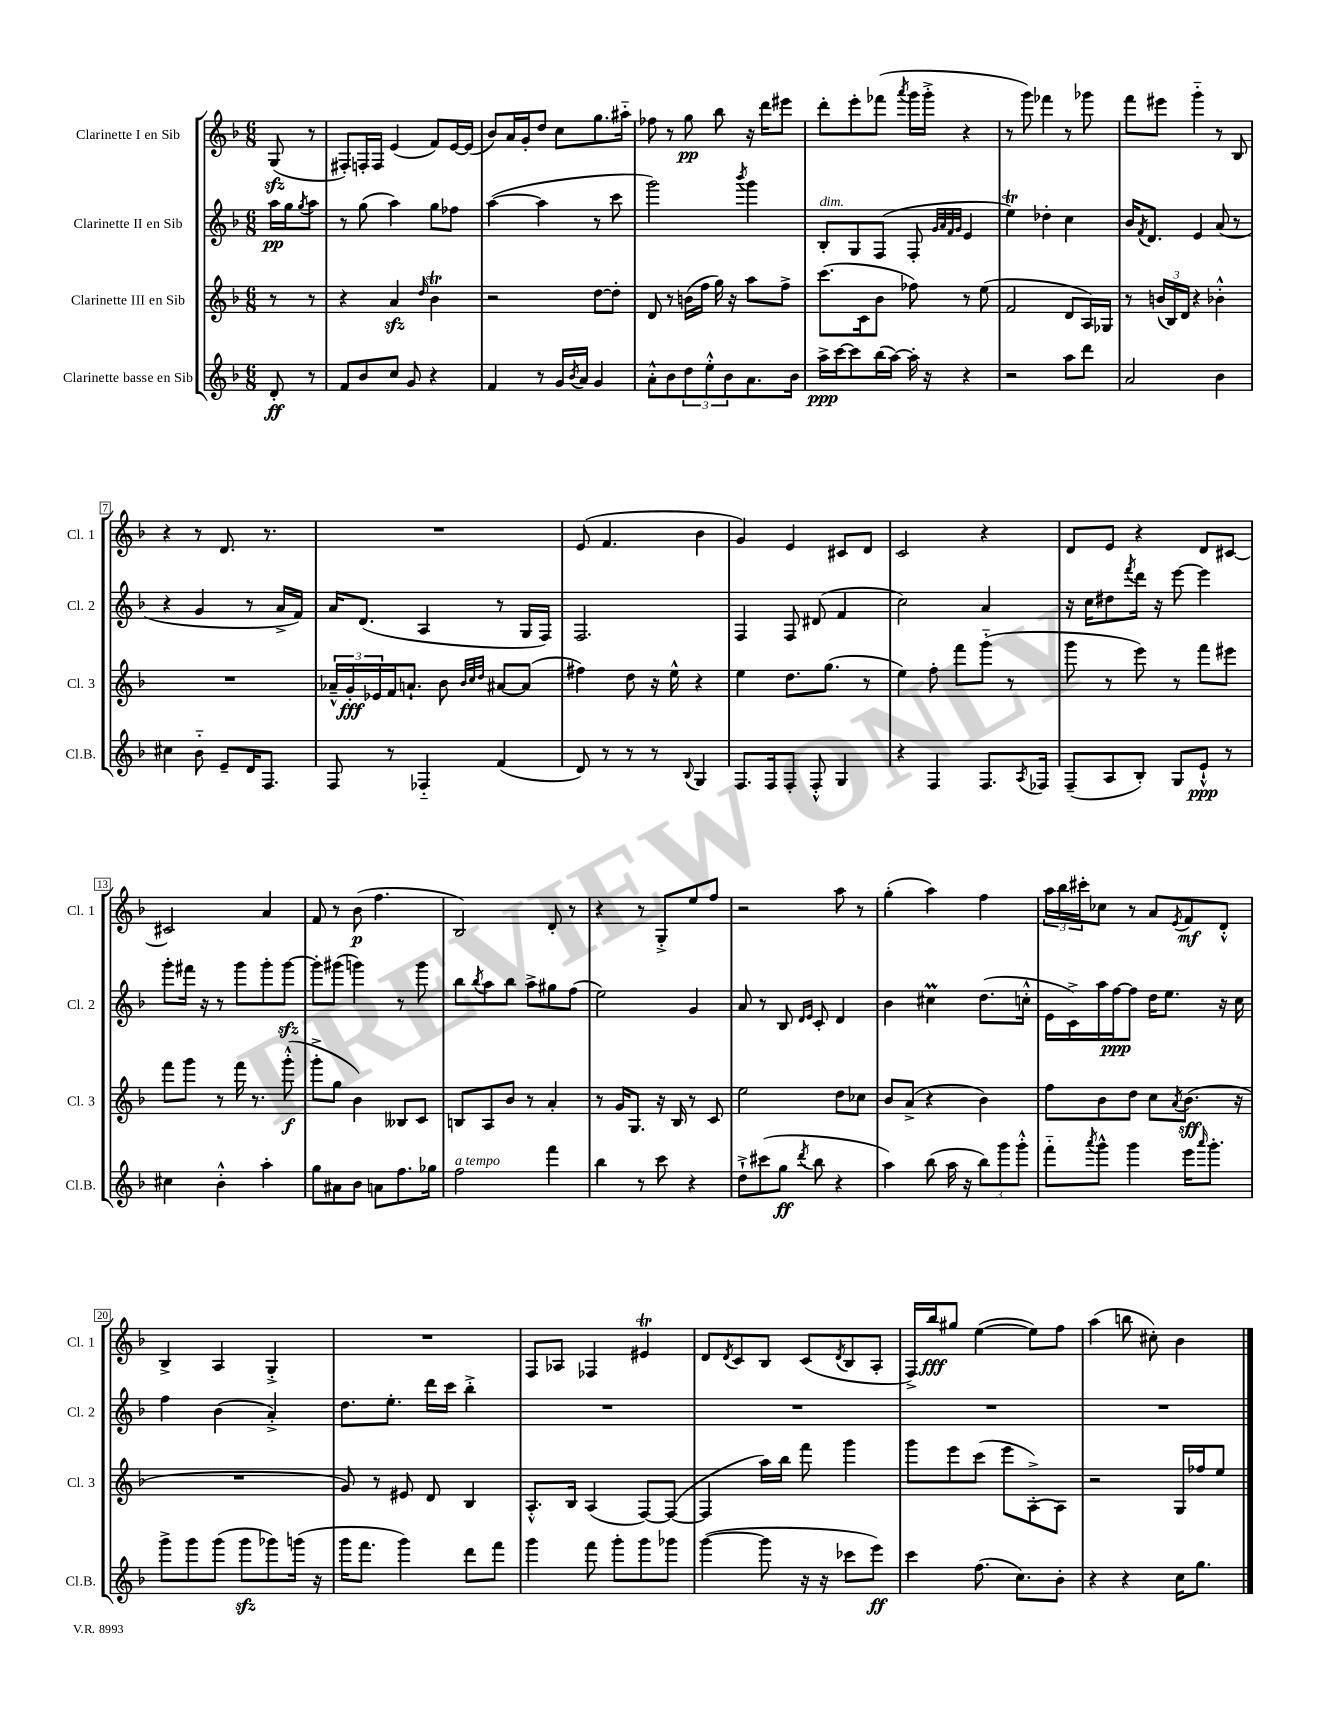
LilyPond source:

<<
\new StaffGroup <<
\new Staff = "s0" \with { instrumentName = "Clarinette I en Sib" shortInstrumentName = "Cl. 1" } {
    \clef treble \key f \major \numericTimeSignature \time 6/8 \partial 4
    g8\sfz( r8 |
    fis8-.) f16-. f16 e'4( f'8) e'16~ e'16( |
    bes'8) a'16 g'16-. d''8 c''8 g''8. ais''16-_ |
    fes''8 r8 g''8\pp bes''8 r16 d'''16 eis'''8 |
    d'''8-. e'''8-. fes'''8( \acciaccatura { a'''8 } g'''16 g'''16-.-> r4 |
    r8 g'''8) fes'''4 r8 ges'''8 |
    f'''8 eis'''8 g'''4-_ r8 bes8 |
    r4 r8 d'8. r8. |
    R2. |
    e'8( f'4. bes'4 |
    g'4) e'4 cis'8 d'8 |
    c'2 r4 |
    d'8 e'8 r4 d'8 cis'8~ |
    cis'2 a'4 |
    f'8 r8 bes'8\p( f''4. |
    bes2) d'8-. r8 |
    r4 r8 g8-.-> e''8 f''8 |
    r2 a''8 r8 |
    g''4-.( a''4) f''4 |
    \tuplet 3/2 { a''16 bes''16 cis'''16-. } ces''8 r8 a'8 \acciaccatura { e'8 } f'8\mf d'8-.-^ |
    bes4-> a4 g4-.-> |
    R2. |
    f8 aes8 fes4 eis'4\trill |
    d'8 \acciaccatura { d'8 } c'8 bes8 c'8( \acciaccatura { d'8 } bes8 a8-. |
    f16->) bes''16\fff gis''8 e''4~( e''8) f''8 |
    a''4( b''8 cis''8-.) bes'4 \bar "|." |
}
\new Staff = "s1" \with { instrumentName = "Clarinette II en Sib" shortInstrumentName = "Cl. 2" } {
    \clef treble \key f \major \numericTimeSignature \time 6/8 \partial 4
    a''16\pp g''16 \acciaccatura { g''8 } a''8 |
    r8 g''8( a''4) g''8 fes''8 |
    a''4~( a''4 r8 c'''8 |
    g'''2) \acciaccatura { bes'''8 } g'''4 |
    bes8-.^\markup { \italic "dim." } g8 f8( f8-. \grace { g'32 a'32 f'32 g'32 } e'4 |
    e''4\trill) des''4-. c''4 |
    bes'16 \acciaccatura { f'8 } d'8. e'4 a'8( r8 |
    r4 g'4 r8 a'16-> f'16) |
    a'16 d'8.( a4 r8 g16 f16) |
    f2. |
    f4 f8 dis'8( f'4 |
    c''2) a'4 |
    r16 c''16 dis''8 \acciaccatura { f'''8 } d'''16 r16 e'''8~ e'''4 |
    g'''8-. fis'''16 r16 r8 g'''8 g'''8-. g'''8~\sfz |
    g'''8-. gis'''8( g'''4) r8 g'''8 |
    bes''8 \acciaccatura { bes''8 } a''8 bes''8 a''8-> gis''8 f''8( |
    e''2) g'4 |
    a'8 r8 bes8 \grace { d'16 e'16 } c'8-. d'4 |
    bes'4 cis''4\prall d''8.( c''16-.-^ |
    e'16 c'16->) a''16 f''16~\ppp f''8 d''16 e''8. r16 c''16 |
    f''4 bes'4( a'4-.->) |
    d''8. e''8.-. d'''16 c'''16 bes''4-.-> |
    R2. |
    R2. |
    R2. |
    R2. \bar "|." |
}
\new Staff = "s2" \with { instrumentName = "Clarinette III en Sib" shortInstrumentName = "Cl. 3" } {
    \clef treble \key f \major \numericTimeSignature \time 6/8 \partial 4
    r8 r8 |
    r4 a'4\sfz \grace { d''16 } bes'4\trill |
    r2 d''8~ d''8-. |
    d'8 r8 b'16( f''16 g''16) r16 a''8 f''8-> |
    c'''8.( c'16 bes'8 fes''8) r8 e''8( |
    f'2 d'8 a16) ges16 |
    r8 \tuplet 3/2 { b'16( bes16) d'16 } r4 bes'4-.-^ |
    R2. |
    \tuplet 3/2 { aes'16---^ g'16-.\fff ees'16 } f'16 a'8.-! bes'8 \grace { bes'32 c''32 d''32 } ais'8~ ais'8( |
    fis''4) d''8 r16 e''16-^ r4 |
    e''4 d''8. g''8.( r8 |
    e''4) f''8-. f'''8 g'''8-_( r8 |
    g'''8 r8 e'''8) r8 f'''8 eis'''8 |
    f'''8 g'''8 r8 f'''16 r8. g'''8-.-^\f( |
    g'''8-.-> g''8 bes'4) beses8 c'8 |
    b8 a8 bes'8 r8 a'4-. |
    r8 g'16 g8. r16 bes16 r8 c'8 |
    e''2 d''8 ces''8 |
    bes'8 a'8->( r4 bes'4) |
    f''8 bes'8 d''8 c''8 \acciaccatura { a'8 } bes'8.\sff( r16 |
    R2. |
    g'8) r8 eis'8 d'8 bes4 |
    a8.-.-^ bes16 a4( f8~) f8~( |
    f4 a''16) bes''16 f'''8 g'''4 |
    g'''8 e'''8 c'''8( e'''8 a8~-.->) a8 |
    r2 g16 fes''16 e''8 \bar "|." |
}
\new Staff = "s3" \with { instrumentName = "Clarinette basse en Sib" shortInstrumentName = "Cl.B." } {
    \clef treble \key f \major \numericTimeSignature \time 6/8 \partial 4
    d'8-.\ff r8 |
    f'8 bes'8 c''8 g'8 r4 |
    f'4 r8 g'16 \acciaccatura { bes'8 } a'16 g'4 |
    a'8-.-^ bes'8 \tuplet 3/2 { d''8 e''8-.-^ bes'8 } a'8. bes'16 |
    a''16->\ppp c'''16~ c'''8 bes''16( a''16~) a''16-. r16 r4 |
    r2 a''8 d'''8 |
    a'2 bes'4 |
    cis''4 bes'8-_ e'8-- d'16 f8. |
    f8 r8 fes4-_ f'4( |
    d'8) r8 r8 r8 \appoggiatura { bes8 } g4 |
    f8. f16 f8-. f8-.-^ g4 |
    r4 f4 f8. \acciaccatura { a8 } fes16 |
    f8--( a8 bes8-.) g8 e'8-!-^\ppp r8 |
    cis''4 bes'4-.-^ a''4-. |
    g''8 ais'8 bes'8 a'8 f''8. ges''16 |
    f''2^\markup { \italic "a tempo" } f'''4 |
    bes''4 r8 c'''8 r4 |
    d''8-!-> cis'''8( g''8\ff \acciaccatura { d'''8 } bes''8 r4 |
    a''4) bes''8( a''16 r16 \tuplet 3/2 { bes''8) g'''8 g'''8-.-^ } |
    f'''8-_ \acciaccatura { a'''8 } g'''8-^ g'''4 e'''16 \grace { a'''16 } g'''8.-. |
    g'''8-> g'''8 g'''8( g'''8\sfz ges'''8) g'''16( r16 |
    g'''16 f'''8. g'''4) d'''8 f'''8 |
    g'''4 f'''8 g'''8-. g'''8 ges'''8 |
    g'''4~( g'''8 r16 r16 ces'''8 e'''8\ff) |
    c'''4 f''8.( c''8.) bes'8-. |
    r4 r4 c''16 g''8. \bar "|." |
}
>>
>>
\layout { \context { \Score \override BarNumber.stencil = #(make-stencil-boxer 0.1 0.3 ly:text-interface::print) } }
